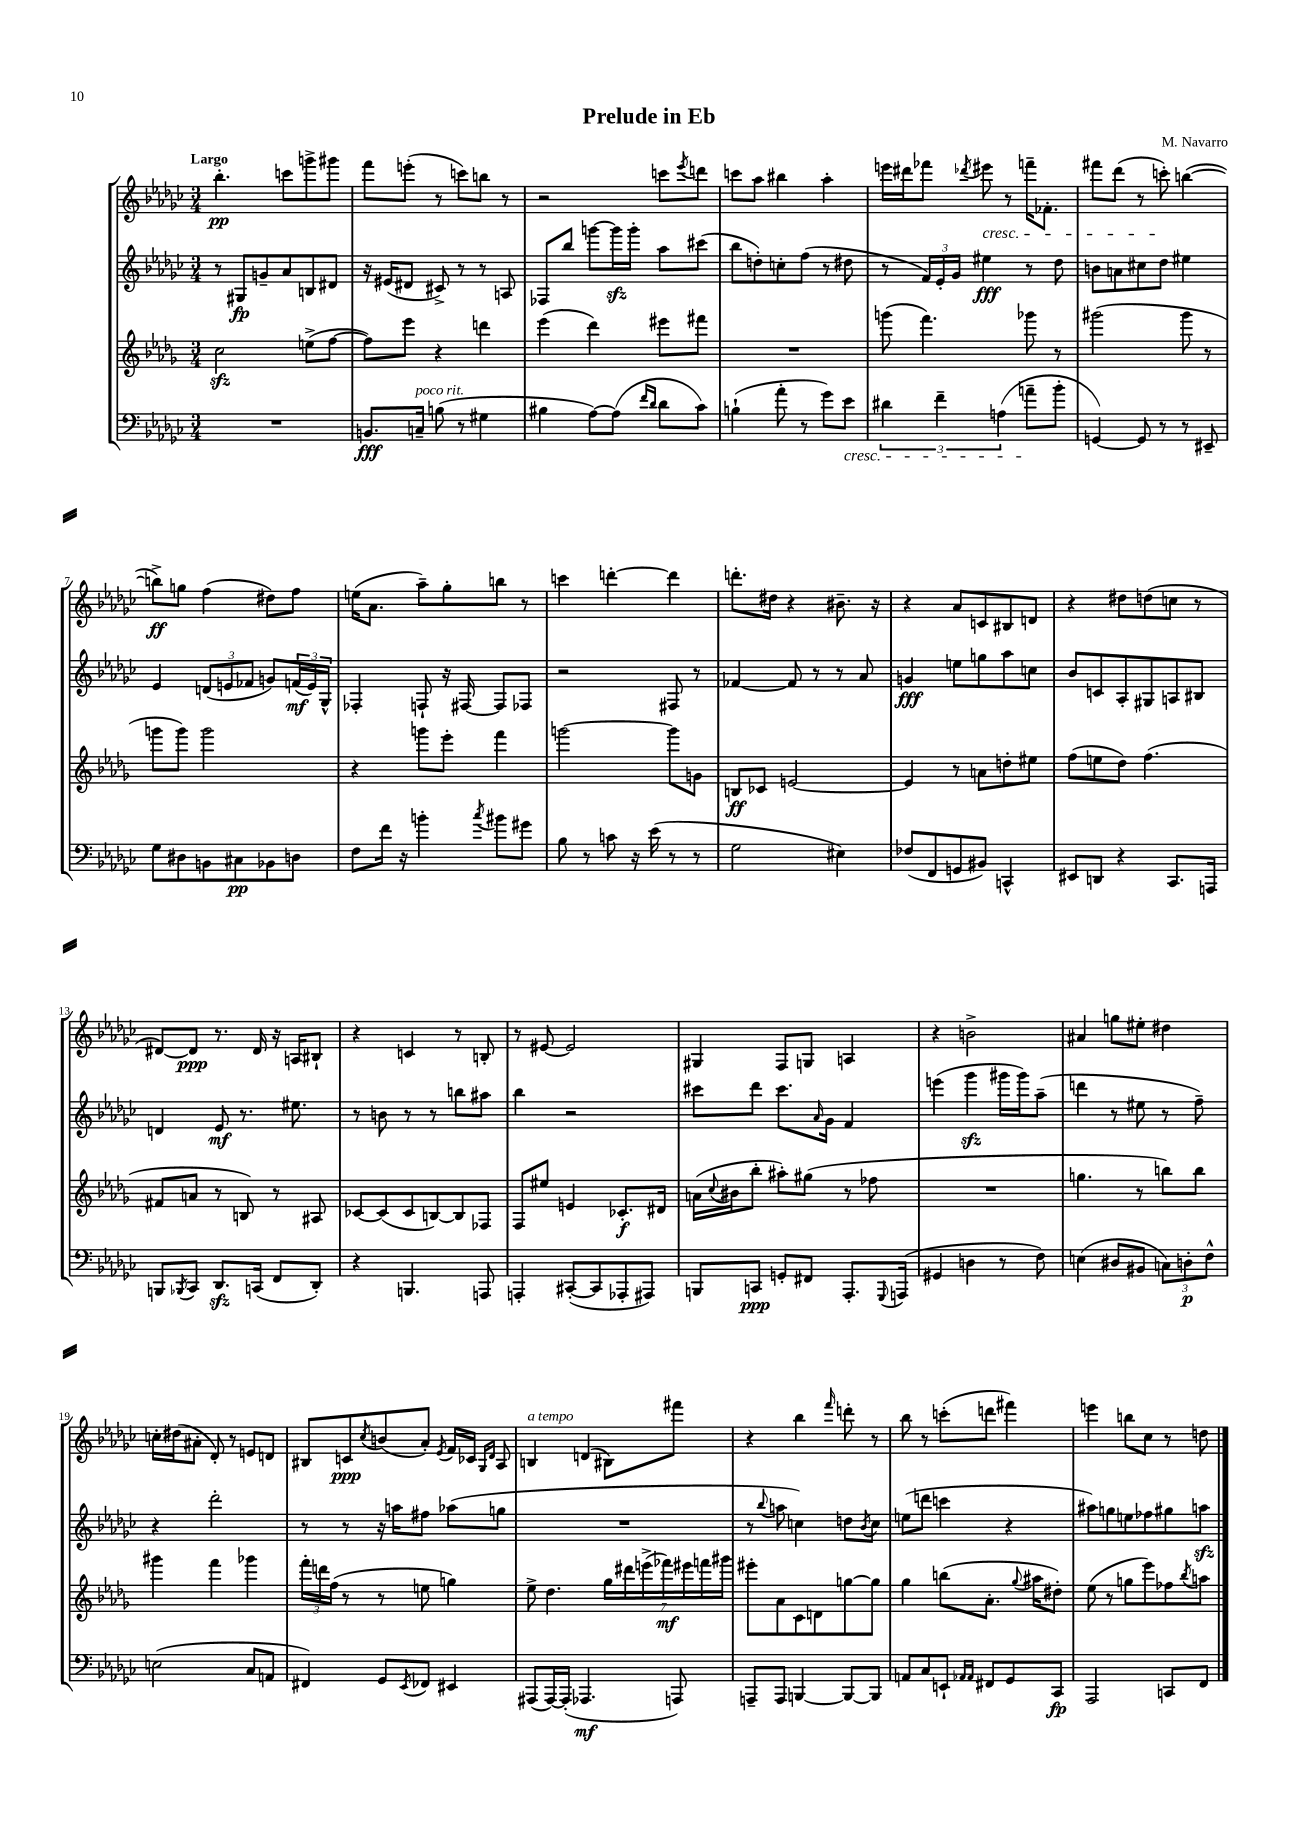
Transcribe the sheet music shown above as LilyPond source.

\header { title = "Prelude in Eb" composer = "M. Navarro" }
<<
\new StaffGroup <<
\new Staff = "s0" {
    \clef treble \key ges \major \numericTimeSignature \time 3/4 \tempo "Largo"
    bes''4.-.\pp c'''8 g'''8-> gis'''8 |
    f'''8 e'''8-.( r8 c'''8) b''8 r8 |
    r2 c'''8 \acciaccatura { ees'''8 } d'''8 |
    c'''8 aes''8 bis''4 aes''4-. |
    e'''16 dis'''16 fes'''8 \acciaccatura { des'''8 } eis'''8\cresc r8 f'''16-- fes'8.-. |
    fis'''8 des'''8( r8 c'''8-.\!) b''4~( |
    b''8->\ff) g''8 f''4( dis''8) f''8 |
    e''16( aes'8. aes''8--) ges''8-. b''8 r8 |
    c'''4 d'''4~-. d'''4 |
    d'''8.-. dis''16 r4 bis'8.-- r16 |
    r4 aes'8 c'8 bis8 d'8 |
    r4 dis''8 d''8( c''8 r8 |
    dis'8~) dis'8\ppp r8. dis'16 r16 a16 bis8-! |
    r4 c'4 r8 b8-. |
    r8 eis'8~ eis'2 |
    gis4 f8 g8 a4 |
    r4 b'2-> |
    ais'4 g''8 eis''8-. dis''4 |
    c''16-. dis''16( ais'8-. des'8-.) r8 e'8 d'8 |
    bis8 c'8\ppp \acciaccatura { ces''8 } b'8( aes'8-.) \acciaccatura { ees'8 } f'16 ces'16 \grace { ges16 des'16 } aes8 |
    b4^\markup { \italic "a tempo" } d'4( bis8) fis'''8 |
    r4 bes''4 \grace { f'''16 } d'''8-. r8 |
    bes''8 r8 c'''8-.( d'''8 fis'''4) |
    e'''4 b''8 ces''8 r8 d''8 \bar "|." |
}
\new Staff = "s1" {
    \clef treble \key ges \major \numericTimeSignature \time 3/4
    r8 gis8\fp g'8-- aes'8 b8 dis'8 |
    r16 eis'16( dis'8 cis'8->) r8 r8 a8 |
    fes8 bes''8 g'''8~ g'''16\sfz g'''16-. aes''8 cis'''8( |
    bes''8 d''8-.) c''8-. f''8( r8 dis''8 |
    r8 \tuplet 3/2 { f'16) ees'16-. ges'16 } eis''4\fff r8 des''8 |
    b'8 a'8 cis''8 des''8 eis''4 |
    ees'4 \tuplet 3/2 { d'8( e'8 fes'8 } g'8) \tuplet 3/2 { f'16\mf( e'16) ges16-^ } |
    fes4-. f8-! r16 fis16~ fis8 fes8 |
    r2 fis8 r8 |
    fes'4~ fes'8 r8 r8 aes'8 |
    g'4\fff e''8 g''8 aes''8 c''8 |
    bes'8 c'8 aes8-. gis8 a8 bis8 |
    d'4 ees'8\mf r8. eis''8. |
    r8 b'8 r8 r8 b''8 ais''8 |
    bes''4 r2 |
    cis'''8 des'''8 cis'''8. \grace { aes'16 } ges'16 f'4 |
    e'''4( ges'''4\sfz gis'''16 gis'''16) aes''8--( |
    d'''4 r8 eis''8 r8 f''8--) |
    r4 des'''2-. |
    r8 r8 r16 a''16 fis''8 aes''8( g''8 |
    R2. |
    r8 \appoggiatura { bes''8 } a''8 c''4) d''8 \acciaccatura { bes'8 } c''8 |
    e''8( d'''8 c'''4 r4 |
    ais''8) g''8 e''8 fes''8 gis''8 a''8\sfz \bar "|." |
}
\new Staff = "s2" {
    \clef treble \key des \major \numericTimeSignature \time 3/4
    c''2\sfz e''8->( f''8~ |
    f''8) ees'''8 r4 d'''4 |
    ees'''4( des'''4) eis'''8 fis'''8 |
    R2. |
    g'''8( f'''4.) ges'''8 r8 |
    gis'''2( gis'''8 r8 |
    g'''8 g'''8) g'''2 |
    r4 g'''8 ees'''8-. f'''4 |
    g'''2~ g'''8 g'8 |
    b8\ff ces'8 e'2~ |
    e'4 r8 a'8 d''8-. eis''8 |
    f''8( e''8 des''8) f''4.( |
    fis'8 a'8 r8 b8) r8 ais8 |
    ces'8~ ces'8( ces'8 b8~) b8 fes8 |
    f8 eis''8 e'4 ces'8.-.\f dis'16 |
    a'16( \appoggiatura { c''8 } bis'16 bes''8-. ais''8-.) gis''8( r8 fes''8 |
    R2. |
    g''4. r8 b''8) b''8 |
    gis'''4 f'''4 ges'''4 |
    \tuplet 3/2 { f'''16-. d'''16 f''16( } r8 r8 e''8 g''4) |
    ees''8-> des''4. \tuplet 7/4 { ges''16 dis'''16 e'''16->( fes'''16\mf) eis'''16 f'''16 gis'''16 } |
    eis'''8-. aes'8 c'8 d'8 g''8~ g''8 |
    ges''4 b''8( aes'8.-. \appoggiatura { ges''8 } ais''16 dis''8-.) |
    ees''8( r8 g''8 ees'''8) fes''8 \acciaccatura { bes''8 } a''8 \bar "|." |
}
\new Staff = "s3" {
    \clef bass \key ges \major \numericTimeSignature \time 3/4
    R2. |
    b,8.\fff c16--^\markup { \italic "poco rit." } b8( r8 gis4 |
    bis4 aes8~) aes8( \grace { f'16 des'16 } des'8 ces'8) |
    b4-!( aes'8-. r8 ges'8) ees'8\cresc |
    \tuplet 3/2 { dis'4 f'4-- a4( } a'8--\! bes'8-. |
    g,4~) g,8 r8 r8 eis,8-- |
    ges8 dis8 b,8 cis8\pp bes,8 d8 |
    f8 f'16 r16 b'4-. \acciaccatura { ces''8 } bis'8 gis'8 |
    bes8 r8 c'8 r16 ees'16( r8 r8 |
    ges2 eis4) |
    fes8( f,8 g,8 bis,8) c,4-^ |
    eis,8 d,8 r4 ces,8. a,,16 |
    b,,8 \acciaccatura { bes,,8 } ces,8 des,8.\sfz c,16( f,8 des,8-.) |
    r4 b,,4. a,,8 |
    a,,4-. cis,8~-.( cis,8 aes,,8-. ais,,8) |
    b,,8 c,8\ppp g,8-. fis,8 aes,,8.-. \appoggiatura { ges,,8 } a,,16( |
    gis,4 d4 r8 f8) |
    e4( dis8 bis,8 \tuplet 3/2 { c8) d8-.\p f8-^ } |
    e2( ces8 a,8 |
    fis,4) ges,8 \acciaccatura { ees,8 } fes,8 eis,4 |
    ais,,8( ais,,16~) ais,,16-.( aes,,4.\mf a,,8) |
    a,,8-- a,,8 b,,4~ b,,8~ b,,8 |
    a,8 ces8 e,8-! \grace { aes,16 aes,16 } fis,8 ges,8 ces,8\fp |
    aes,,2 c,8 f,8 \bar "|." |
}
>>
>>
